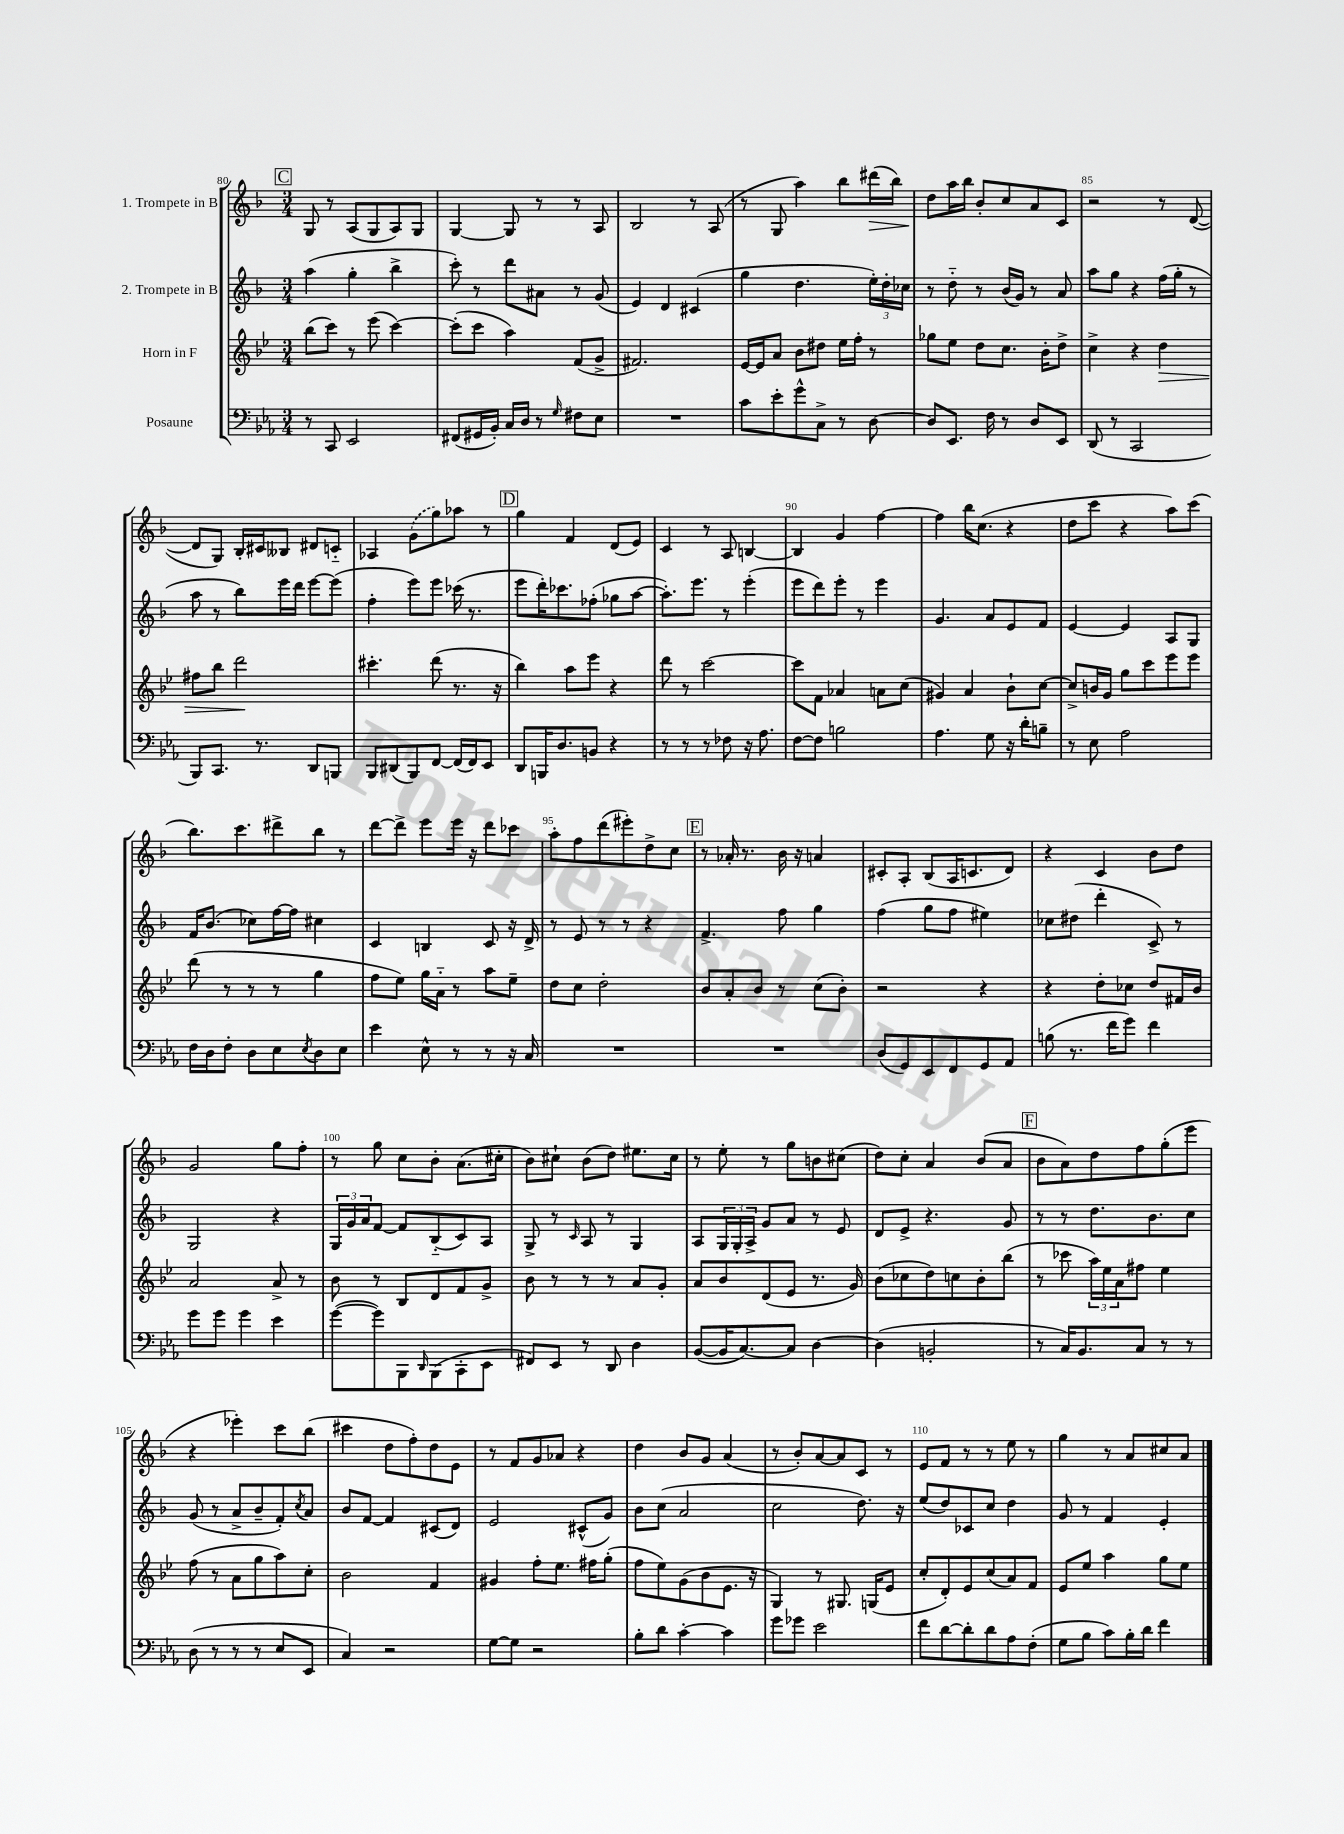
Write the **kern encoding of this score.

**kern	**kern	**dynam	**kern	**kern	**dynam
*part4	*part3	*part3	*part2	*part1	*part1
*staff4	*staff3	*staff3	*staff2	*staff1	*staff1
*I"Posaune	*I"Horn in F	*	*I"2. Trompete in B	*I"1. Trompete in B	*
*clefF4	*clefG2	*	*clefG2	*clefG2	*
*k[b-e-a-]	*k[b-e-]	*	*k[b-]	*k[b-]	*
*M3/4	*M3/4	*	*M3/4	*M3/4	*
!!LO:REH:place=s1:t=C
=80	=80	=80	=80	=80	=80
8r	(8bb-\L	.	(4aa\	8G/	.
8CC/	8ccc\J)	.	.	8r	.
2EE-/	8r	.	4gg'\	(8A/L	.
.	(8eee-\	.	.	8G/	.
.	[4ccc\)	.	4bb-^\	8A/)	.
.	.	.	.	8G/J	.
=81	=81	=81	=81	=81	=81
(8FF#X/L	(8ccc'\L]	.	8ccc'\)	[4G/	.
16GG#X/L	8ccc\J	.	8r	.	.
16BB-'/JJ)	.	.	.	.	.
16C/LL	4aa\)	.	8ddd\L	8G/]	.
16D/JJ	.	.	.	.	.
8r	.	.	8a#X\J	8r	.
16qqG/	.	.	.	.	.
8F#X\L	(8f/L	.	8r	8r	.
8E-\J	8g^/J	.	(8g/	8A/	.
=82	=82	=82	=82	=82	=82
2.r	2.f#X/)	.	4e/)	2B-/	.
.	.	.	4d/	.	.
.	.	.	(4c#X/	8r	.
.	.	.	.	(8A/	.
=83	=83	=83	=83	=83	=83
8c\L	[16e-/LL	.	4gg\	8r	.
.	16e-/J]	.	.	.	.
8e-'\	8a/J	.	.	8G/	.
8g^^\	8b-\L	.	4.dd\	4aa\)	.
8C^\J	8dd#X\J	.	.	.	.
8r	16ee-\LL	.	.	8bb-\L	.
.	16ff'\JJ	.	.	.	.
!	!	!	!	!	!LO:HP:b
[8D\	8r	.	24ee'\LL)	(16ddd#X\L	>
.	.	.	24dd'\	.	.
.	.	.	.	16bb-\JJ)	.
.	.	.	24cc-X\JJ	.	.
=84	=84	=84	=84	=84	=84
8D/L]	8gg-X\L	.	8r	8dd\L	.
8.EE-/J	8ee-\J	.	8dd\	16aa\L	]
.	.	.	.	16bb-\JJ	.
.	8dd\L	.	8r	8b-'/L	.
16F\	.	.	.	.	.
8r	8.cc\J	.	(16b-/LL	8cc/	.
.	.	.	16g/JJ)	.	.
8D/L	.	.	8r	8a/	.
.	16b-'\KL	.	.	.	.
8EE-/J	8dd^\J	.	8a/	8c/J	.
=85	=85	=85	=85	=85	=85
(8DD/	4cc^\	.	8aa\L	2r	.
8r	.	.	8gg\J	.	.
2CC/	4r	.	4r	.	.
!	!	!LO:HP:b	!	!	!
.	4dd\	>	(16ff\LL	8r	.
.	.	.	16gg'\JJ	.	.
.	.	.	8r	([8d/	.
!!LO:LB:g=z
=86	=86	=86	=86	=86	=86
8BBB-/L)	8ff#X\L	.	8aa\	8d/L]	.
8.CC/J	8bb-\J	.	8r	8G/J)	.
.	2ddd\	.	8bb-\L)	16B-'/LL	.
8.r	.	.	.	16c#X/J	.
.	.	.	16eee\L	8B--X/J	.
.	.	.	16ddd\JJ	.	.
8DD/L	.	.	[8eee\L	8d#X/L	.
8BBBn/J	.	.	(8eee\J]	8cn/J	.
.	.	]	.	.	.
=87	=87	=87	=87	=87	=87
8BBB-/L	4.ccc#X'\	.	4ff'\	4A-X/	.
(8DD#X/	.	.	.	.	.
8BBB-/)	.	.	8eee\L)	(8g\L	.
[8FF/J	(8ddd\	.	8eee\J	8gg\)	.
(16FF/LL]	8.r	.	(16ccc-X\	8aa-X\J	.
16FF/J)	.	.	8.r	.	.
8EE-/J	.	.	.	8r	.
.	16r	.	.	.	.
!!LO:REH:place=s1:t=D
=88	=88	=88	=88	=88	=88
8DD/L	4bb-\)	.	8eee\L	4gg\	.
16BBBn/K	.	.	16ddd'\K)	.	.
8.D/	.	.	8.ccc-X\	.	.
.	8aa\L	.	.	4f/	.
8BBn/J	8eee-\J	.	(8ff-X'\J	.	.
4r	4r	.	8gg-X\L	(8d/L	.
.	.	.	[8aa\J	8e/J)	.
=89	=89	=89	=89	=89	=89
8r	8ddd\	.	8.aa'\L])	4c/	.
8r	8r	.	.	.	.
.	.	.	8.eee\J	.	.
8r	[2ccc\	.	.	8r	.
8F-X\	.	.	8r	8A/	.
16r	.	.	(4eee'\	[4Bn/	.
8.A-\	.	.	.	.	.
=90	=90	=90	=90	=90	=90
[8F\L	8ccc\L]	.	8eee\L	4B/]	.
8F\J]	8f\J	.	8ddd\)	.	.
2Bn\	4a-X/	.	8eee'\J	4g/	.
.	.	.	8r	.	.
.	8an\L	.	4eee\	[4ff\	.
.	(8cc\J	.	.	.	.
=91	=91	=91	=91	=91	=91
4.A-\	4g#X/)	.	4.g/	4ff\]	.
.	4a/	.	.	16bb-\KL	.
.	.	.	.	(8.cc\J	.
8G\	.	.	8a/L	.	.
16r	8b-`\L	.	8e/	4r	.
16d'\KL	.	.	.	.	.
8Bn~\J	[8cc\J	.	8f/J	.	.
=92	=92	=92	=92	=92	=92
8r	8cc^/L]	.	[4e/	8dd\L	.
8E-\	16bn/L	.	.	8ccc\J	.
.	16g/JJ	.	.	.	.
2A-\	8gg\L	.	4e/]	4r	.
.	8ccc\	.	.	.	.
.	8eee-\	.	8A/L	8aa\L)	.
.	8eee-\J	.	8G/J	(8ccc\J	.
!!LO:LB:g=z
=93	=93	=93	=93	=93	=93
16F\LL	(8ddd\	.	16f/KL	8.bb-\L)	.
16D\J	.	.	(8.b-/J	.	.
8F'\J	8r	.	.	.	.
.	.	.	.	8.ccc\	.
8D\L	8r	.	8cc-X\L)	.	.
8E-\	8r	.	[16ff\L	8ddd#X^\	.
.	.	.	16ff\JJ]	.	.
8qE-/	.	.	.	.	.
8D\	4gg\	.	4cc#X\	8bb-\J	.
8E-\J	.	.	.	8r	.
=94	=94	=94	=94	=94	=94
4e-\	8ff\L	.	4c/	[8ddd\L	.
.	8ee-\J)	.	.	8ddd^\J]	.
8E-^^\	16gg\LL	.	4Bn/	8eee\L	.
.	16a\JJ	.	.	.	.
8r	8r	.	.	16eee\Jk	.
.	.	.	.	16r	.
8r	8aa\L	.	8c/	8ddd\L	.
16r	8ee-~\J	.	16r	8ccc-X\J	.
16C/	.	.	16d^/	.	.
=95	=95	=95	=95	=95	=95
2.r	8dd\L	.	8r	8aa'\L	.
.	8cc\J	.	8e/	8ff\	.
.	2dd'\	.	8r	(8ddd\	.
.	.	.	8r	8eee#X'\)	.
.	.	.	4r	8dd^\	.
.	.	.	.	8cc\J	.
!!LO:REH:place=s1:t=E
=96	=96	=96	=96	=96	=96
2.r	8b-/L	.	4.f^/	8r	.
.	8a'/	.	.	16a-X'/	.
.	.	.	.	8.r	.
.	8b-/J	.	.	.	.
.	8r	.	8ff\	16b-\	.
.	.	.	.	16r	.
.	(8cc\L	.	4gg\	4an/	.
.	8b-'\J)	.	.	.	.
=97	=97	=97	=97	=97	=97
(8D/L	2r	.	(4ff\	8c#X'/L	.
8GG/)	.	.	.	8A'/J	.
8EE-/	.	.	8gg\L	(8B-/L	.
8FF/	.	.	8ff\J	16A/K	.
.	.	.	.	8.cn/	.
8GG/	4r	.	4ee#X\)	.	.
8AA-/J	.	.	.	8d/J)	.
=98	=98	=98	=98	=98	=98
(8Bn\	4r	.	8cc-X\L	4r	.
8.r	.	.	(8dd#X\J	.	.
.	8dd'\L	.	4ddd'\	4c/	.
16f\KL	.	.	.	.	.
8g\J)	8cc-X\J	.	.	.	.
4f\	8dd/L	.	8c^/)	8b-\L	.
.	16f#X/L	.	8r	8dd\J	.
.	16b-/JJ	.	.	.	.
!!LO:LB:g=z
=99	=99	=99	=99	=99	=99
8g\L	2a/	.	2G/	2g/	.
8g\J	.	.	.	.	.
4g\	.	.	.	.	.
4e-\	8a^/	.	4r	8gg\L	.
.	8r	.	.	8ff'\J	.
=100	=100	=100	=100	=100	=100
([8g\L	8b-\	.	24G/LL	8r	.
.	.	.	24g/	.	.
.	.	.	24a/J	.	.
8g\])	8r	.	[8f/J	8gg\	.
8BBB-\	8B-/L	.	8f/L]	8cc\L	.
16qqDD/	.	.	.	.	.
(8BBB-\	8d/	.	(8B-/	8b-'\J	.
8CC'\	8f/	.	8c/)	(8.a\L	.
8EE-\J	8g^/J	.	8A/J	.	.
.	.	.	.	16cc#X'\Jk	.
=101	=101	=101	=101	=101	=101
8FF#X/L)	8b-\	.	8G^/	8b-\L)	.
8EE-/J	8r	.	8r	8cc#X`\J	.
.	.	.	16qqc/	.	.
8r	8r	.	8A/	(8b-\L	.
8DD/	8r	.	8r	8dd\J)	.
4D\	8a/L	.	4G/	8.ee#X\L	.
.	8g'/J	.	.	.	.
.	.	.	.	16cc#\Jk	.
=102	=102	=102	=102	=102	=102
([8BB-/L	8a/L	.	8A/L	8r	.
16BB-/K]	8b-/	.	24G/L	8ee'\	.
.	.	.	24G'/	.	.
[8.C/)	.	.	.	.	.
.	.	.	24A^/JJ	.	.
.	(8d/	.	8g/L	8r	.
8C/J]	8e-/J	.	8a/J	8gg\L	.
[4D\	8.r	.	8r	8bn\	.
.	.	.	8e/	(8cc#X\J	.
.	16g/)	.	.	.	.
=103	=103	=103	=103	=103	=103
(4D\]	(8b-\L	.	8d/L	8dd\L)	.
.	8cc-X\	.	8e^/J	8cc'\J	.
2BBn'/	8dd\)	.	4.r	4a/	.
.	8ccn\	.	.	.	.
.	8b-'\	.	.	(8b-/L	.
.	(8bb-\J	.	8g/	8a/J	.
!!LO:REH:place=s1:t=F
=104	=104	=104	=104	=104	=104
8r	8r	.	8r	8b-\L	.
16C/KL)	8ccc-X\	.	8r	8a\)	.
8.BB-/	.	.	.	.	.
.	24aa\LL)	.	8.dd\L	8dd\	.
.	24ee-\	.	.	.	.
.	24a\J	.	.	.	.
8C/J	8ff#X\J	.	.	8ff\	.
.	.	.	8.b-\	.	.
8r	4ee-\	.	.	(8gg'\	.
8r	.	.	8cc\J	8eee\J	.
!!LO:LB:g=z
=105	=105	=105	=105	=105	=105
(8D\	(8ff\	.	(8g/	4r	.
8r	8r	.	8r	.	.
8r	8a\L	.	8a^/L	4eee-X'\)	.
8r	8gg\	.	8b-~/	.	.
8E-/L	8aa\)	.	8f'/)	8ccc\L	.
.	.	.	8qcc/	.	.
8EE-/J	8cc'\J	.	8a/J	(8bb-\J	.
=106	=106	=106	=106	=106	=106
4C/)	2b-\	.	8b-/L	4ccc#X\	.
.	.	.	[8f/J	.	.
2r	.	.	4f/]	8dd\L	.
.	.	.	.	8ff'\)	.
.	4f/	.	(8c#X/L	8dd\	.
.	.	.	8d/J)	8e\J	.
=107	=107	=107	=107	=107	=107
[8G\L	4g#X/	.	2e/	8r	.
8G\J]	.	.	.	8f/L	.
2r	8ff'\L	.	.	8g/	.
.	8.ee-\J	.	.	8a-X/J	.
.	.	.	(8c#X^^/L	4r	.
.	16ff#X\KL	.	.	.	.
.	(8gg'\J	.	8g/J)	.	.
=108	=108	=108	=108	=108	=108
8B-'\L	8ff\L	.	8b-\L	4dd\	.
8d\J	8ee-\)	.	(8cc\J	.	.
[4c'\	(8g\	.	2a/	8b-/L	.
.	8b-\	.	.	8g/J	.
4c\]	8.e-\J	.	.	(4a/	.
.	16r	.	.	.	.
=109	=109	=109	=109	=109	=109
8g\L	4G/)	.	2cc\	8r	.
8g-X\J	.	.	.	8b-'/L)	.
2e-\	8r	.	.	[8a/	.
.	8.G#X/	.	.	8a/]	.
.	.	.	8.dd\)	8c/J	.
.	(16Gn/KL	.	.	.	.
.	8e-/J	.	.	8r	.
.	.	.	16r	.	.
=110	=110	=110	=110	=110	=110
8f\L	8cc'/L	.	(8ee/L	8e/L	.
[8d\	8d'/)	.	8dd/)	8f/J	.
8d'\]	8e-/	.	8c-X/	8r	.
8d\	(8cc/	.	8cc/J	8r	.
8A-\	8a/)	.	4dd\	8ee\	.
(8F'\J	8f/J	.	.	8r	.
=111	=111	=111	=111	=111	=111
8G\L	8e-/L	.	8g/	4gg\	.
8B-\J	8ee-/J	.	8r	.	.
8c\L)	4aa\	.	4f/	8r	.
16B-'\L	.	.	.	8a/L	.
16d\JJ	.	.	.	.	.
4f\	8gg\L	.	4e'/	8cc#X/	.
.	8ee-\J	.	.	8a/J	.
==	==	==	==	==	==
*-	*-	*-	*-	*-	*-
